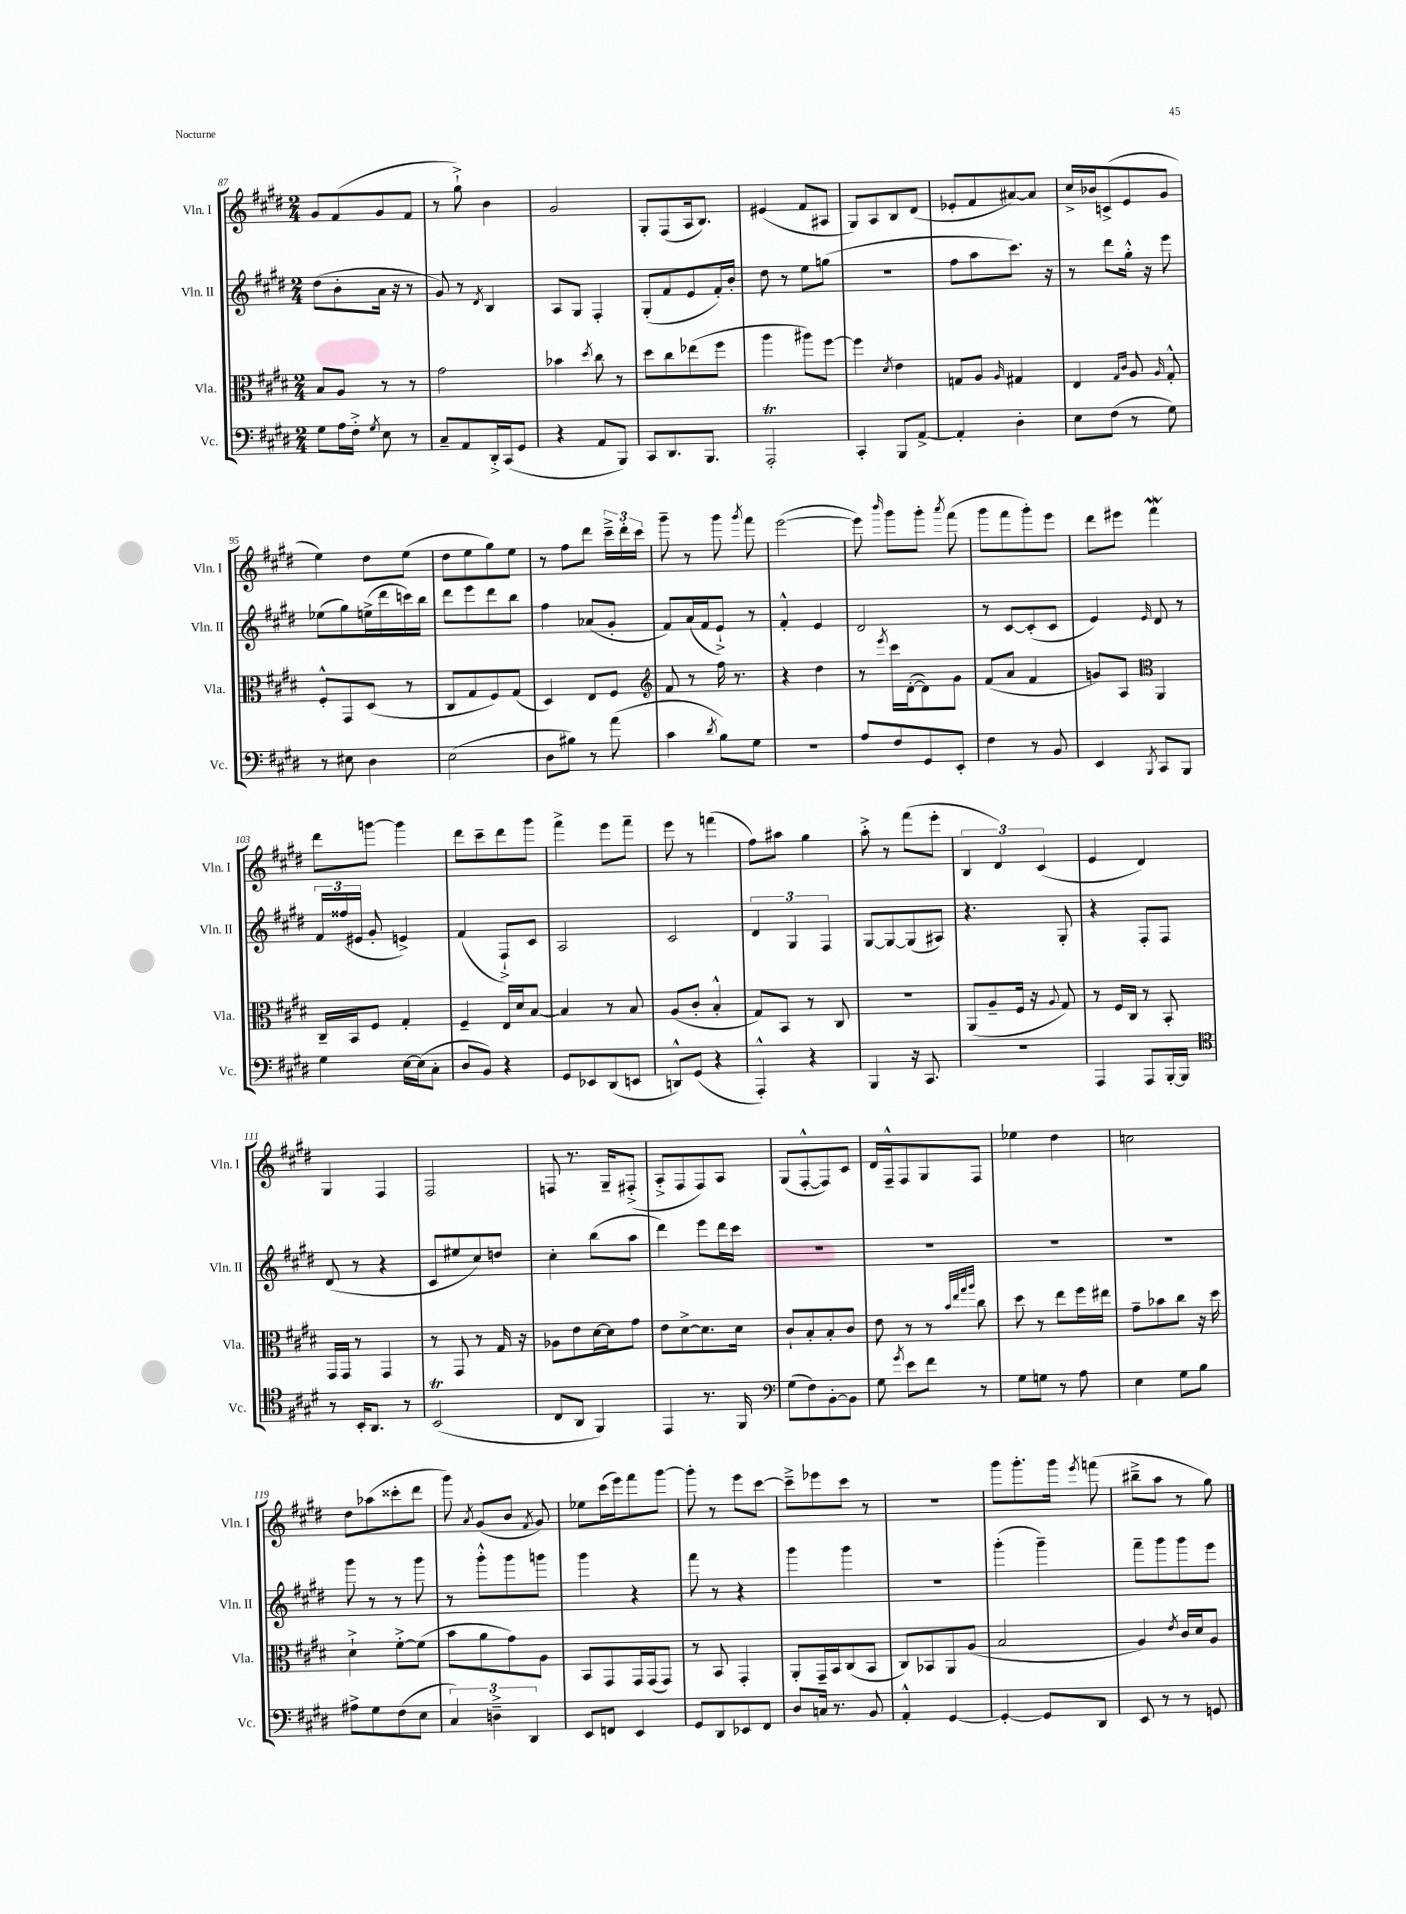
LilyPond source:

<<
\new StaffGroup <<
\new Staff = "s0" \with { instrumentName = "Vln. I" shortInstrumentName = "Vln. I" } {
    \clef treble \key e \major \numericTimeSignature \time 2/4
    \autoBeamOff gis'8[ fis'8( gis'8 fis'8] |
    r8 gis''8-!->) b'4 |
    gis'2 |
    gis8[-. fis8( a16 b8.]) |
    eis'4( fis'8[ ais8] |
    gis8[) a8 b8 dis'8]( |
    ees'8[-. fis'8 ais'8~) ais'8] |
    cis''16[-> bes'16 c'8->( e'8 gis'8] |
    e''4) dis''8[ e''8]( |
    dis''8[ e''8 gis''8) e''8] |
    r8 fis''8[ dis'''8] \tuplet 3/2 { cis'''16[---> dis'''16-. cis'''16] } |
    gis'''8-- r8 gis'''8 \acciaccatura { gis'''8 } fis'''8 |
    e'''2~( |
    e'''8) \grace { b'''16 } gis'''8[ gis'''8]-. \acciaccatura { a'''8 } fis'''8( |
    gis'''8[ fis'''8 gis'''8-.) e'''8] |
    dis'''8[ eis'''8] fis'''4\mordent |
    dis'''8[ g'''8]~ g'''4 |
    dis'''8[ cis'''8-- dis'''8 gis'''8] |
    fis'''4-> e'''8[ fis'''8]-- |
    e'''8 r8 f'''4( |
    fis''8[) ais''8] gis''4 |
    a''8-.-> r8 fis'''8[( e'''8]-. |
    \tuplet 3/2 { b4 dis'4) cis'4( } |
    e'4 dis'4) |
    gis4 fis4 |
    fis2 |
    f8 r8. gis16[-- fis8]-.->( |
    a8[-.-> fis8 fis8) a8] |
    gis8[( fis8~-.-^ fis8) cis'8] |
    dis'16[ fis16---^ fis8 gis8 fis8] |
    ees''4 dis''4 |
    c''2 |
    dis''8[ aes''8( cisis'''8-. dis'''8] |
    gis'''8) \acciaccatura { a'8 } gis'8[( b'8] \acciaccatura { fis'8 } gis'8) |
    ees''8[ cis'''16( e'''16) fis'''8 gis'''8]~ |
    gis'''8-. r8 e'''8[ cis'''8]~ |
    cis'''8[---> ees'''8 cis'''8] r8 |
    R2 |
    gis'''8[ gis'''8.-. gis'''16] \acciaccatura { e'''8 } f'''8( |
    bis''8[---> a''8] r8 gis''8) \bar "|." |
}
\new Staff = "s1" \with { instrumentName = "Vln. II" shortInstrumentName = "Vln. II" } {
    \clef treble \key e \major \numericTimeSignature \time 2/4
    \autoBeamOff dis''8[( b'8-. a'16] r16 r8 |
    gis'8) r8 \acciaccatura { dis'8 } b4 |
    a8[ gis8] fis4-. |
    gis8[-.( fis'8 e'8 fis'16-.) b'16]-. |
    dis''8 r8 e''8[ g''8]( |
    R2 |
    fis''8[ a''8 cis'''8.]) r16 |
    r8 dis'''8[ gis''16]-.-^ r16 e'''8 |
    ees''8[( gis''8) e''16->( dis'''16 c'''16) b''16] |
    dis'''8[ e'''8 dis'''8 b''8] |
    fis''4 aes'8[( gis'8]-. |
    fis'8[) a'16( fis'16 e'8]-!->) r8 |
    fis'4-.-^ e'4 |
    dis'2 |
    r8 cis'8[~ cis'8-.( cis'8] |
    e'4) \grace { e'16 } dis'8 r8 |
    \tuplet 3/2 { fis'16[ fisis''16( eis'16] } gis'8-. e'4->) |
    fis'4( fis8[-!->) cis'8] |
    a2 |
    cis'2 |
    \tuplet 3/2 { dis'4 gis4 fis4 } |
    gis8[~ gis8~ gis8( ais8]) |
    r4. gis8-. |
    r4 fis8[-. fis8] |
    dis'8( r8 r4 |
    cis'8[ eis''8 cis''8) d''8] |
    cis''4-. b''8[( a''8] |
    dis'''4) e'''8[ dis'''16 cis'''16] |
    R2 |
    R2 |
    R2 |
    R2 |
    gis'''8 r8 r8 gis'''8 |
    r8 gis'''8[-.-^ gis'''8 g'''8] |
    gis'''4 r4 |
    fis'''8 r8 r4 |
    gis'''4 gis'''4 |
    R2 |
    gis'''4-.( gis'''4--) |
    fis'''8[-- gis'''8 gis'''8 e'''8] \bar "|." |
}
\new Staff = "s2" \with { instrumentName = "Vla." shortInstrumentName = "Vla." } {
    \clef alto \key e \major \numericTimeSignature \time 2/4
    \autoBeamOff b8[ a8] r8 r8 |
    gis'2 |
    bes'4 \acciaccatura { dis''8 } cis''8 r8 |
    dis''8[ cis''8 ees''8( fis''8] |
    a''4 ais''8[) fis''8]~ |
    fis''4 \acciaccatura { dis'8 } e'4 |
    g8[ a8] \grace { a16 } gis4 |
    e4 \grace { gis16[ cis'16] } a8 \grace { a16 } gis8-.-^ |
    fis8[-.-^ gis,8 dis8]( r8 |
    cis8[ gis8 fis8) gis8]( |
    dis4) e8[ fis8] |
    \clef treble fis'8 r8 fis''16 r8. |
    r4 dis''4 |
    r8 \acciaccatura { e'''8 } cis'''16[ dis'16~-.( dis'8) gis'8] |
    fis'8[( a'8] fis'4 |
    g'8[) a8] \clef alto a,4 |
    cis16[-- b,16 fis8] gis4-. |
    fis4-- e16[ dis'16 b8]~ |
    b4 r8 b8 |
    a8[( cis'8]-. b4-.-^ |
    gis8[) b,8] r8 cis8 |
    r2 |
    a,8[( a8-- fis16] r16 \appoggiatura { a8 } gis8) |
    r8 fis16[ cis16] r8 b,8-. |
    gis,16[ gis,16] r8 gis,4 |
    r8 gis,8 r8 gis16 r16 |
    aes8[ e'8 dis'16~ dis'16 gis'8] |
    e'8[ dis'8~-> dis'8. dis'16] |
    cis'8[-! b8-. b8-. cis'8] |
    e'8 r8 r8 \grace { b'32[ e''32 gis''32 a''32] } cis''8 |
    dis''8 r8 e''8[ fis''16 eis''16] |
    gis'8[-- bes'8 cis''8] r16 dis''16 |
    dis'4-!-> fis'8[~-.-> fis'8]( |
    b'8[ a'8 gis'8) a8] |
    b,8[ gis,8 gis,16 gis,16( gis,8]) |
    r8 b,8 gis,4-. |
    a,8[-. gis,16-- b,16 cis8( b,8] |
    cis8[) bes,8 a,8 a8]( |
    b2 |
    a4) \acciaccatura { e'8 } cis'16[ dis'16 a8] \bar "|." |
}
\new Staff = "s3" \with { instrumentName = "Vc." shortInstrumentName = "Vc." } {
    \clef bass \key e \major \numericTimeSignature \time 2/4
    \autoBeamOff gis8[ a16 fis16]-.-> \acciaccatura { gis8 } e8 r8 |
    cis8[-- a,8 dis,16-.-> cis,16( gis,8] |
    r4 a,8[ b,,8]) |
    cis,8[ dis,8. b,,8.] |
    a,,2-.\trill |
    cis,4-. b,,8[ a,8]~-> |
    a,4-. dis4-. |
    e8[ fis8]( r8 gis8) |
    r8 eis8 dis4 |
    e2( |
    dis8[ bis8]) r8 a'8( |
    cis'4 \acciaccatura { dis'8 } b8[) gis8] |
    R2 |
    a8[ fis8 gis,8 e,8]-. |
    fis4 r8 b,8 |
    e,4 \acciaccatura { b,,8 } cis,8[ b,,8] |
    gis4 e16[~ e16( cis8]-. |
    dis8[ b,8]) r4 |
    gis,8[ ees,8 dis,8( e,8] |
    d,8[-^) gis,8]( r4 |
    a,,4-.-^) r4 |
    b,,4 r16 cis,8. |
    R2 |
    a,,4 a,,8[ b,,16~-. b,,16] |
    \clef tenor r8 b,16[-. a,8.] r8 |
    b,2\trill( |
    cis8[ a,8] fis,4) |
    e,4 r8. fis,16 |
    \clef bass gis8[( fis8) b,8~-. b,8] |
    gis8 \acciaccatura { gis'8 } e'8[ fis'8] r8 |
    gis8[ g8] r8 a8 |
    e4 gis8[ b8] |
    ais8[-> gis8 fis8( e8] |
    \tuplet 3/2 { cis4) d4---> dis,4 } |
    e,8[ f,8] e,4 |
    gis,8[ dis,8 ees,8 fis,8] |
    dis8[ c16] r8. b,8 |
    a,4-.-^ gis,4~ |
    gis,4~-. gis,8[ dis,8] |
    e,8 r8 r8 g,8 \bar "|." |
}
>>
>>
\layout { \context { \Score currentBarNumber = #87 } }
